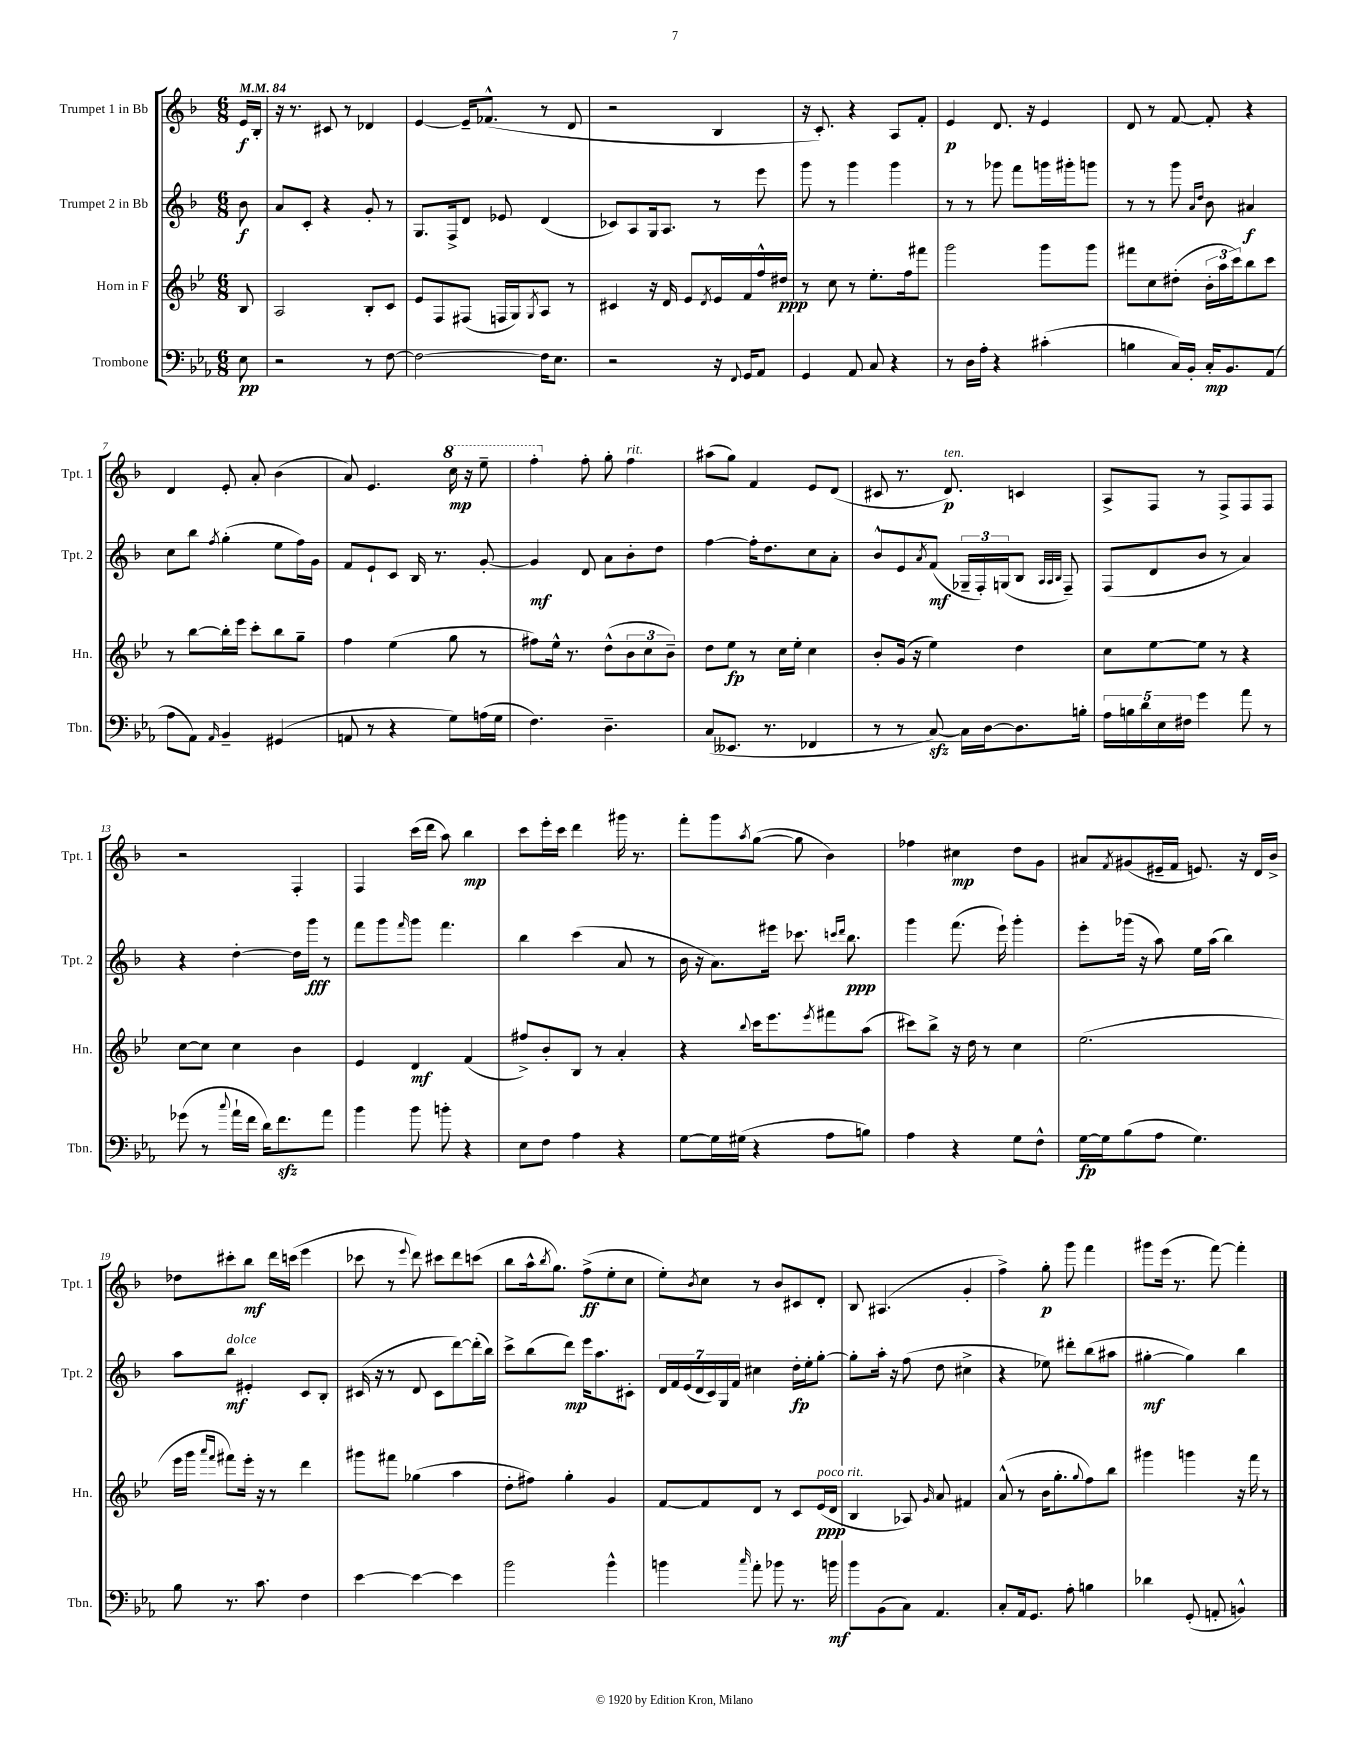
<<
\new StaffGroup <<
\new Staff = "s0" \with { instrumentName = "Trumpet 1 in Bb" shortInstrumentName = "Tpt. 1" } {
    \clef treble \key f \major \numericTimeSignature \time 6/8 \partial 8 \tempo 4 = 84
    e'16\f bes16-. |
    r16 r8. cis'8 r8 des'4 |
    e'4~ e'16-- fes'8.-^( r8 d'8 |
    r2 bes4 |
    r16 c'8.-.) r4 a8 f'8-. |
    e'4\p d'8. r16 e'4 |
    d'8 r8 f'8~ f'8-. r4 |
    d'4 e'8-. a'8-. bes'4( |
    a'8) e'4. \ottava #1 c'''16\mp r16 e'''8-- |
    f'''4-. \ottava #0 f''8-. g''8-. f''4^\markup { \italic "rit." } |
    ais''8( g''8) f'4 e'8 d'8( |
    cis'8 r8. d'8.\p^\markup { \italic "ten." }) c'4 |
    a8-> f8 r8 f8-> f8 f8 |
    r2 f4-. |
    f4 c'''16( d'''16 a''8) bes''4\mp |
    c'''8 e'''16-. c'''16 d'''4 gis'''16 r8. |
    f'''8-. g'''8 \acciaccatura { a''8 } g''8~( g''8 bes'4) |
    fes''4 cis''4\mp d''8 g'8 |
    ais'8 \acciaccatura { f'8 } gis'8( eis'16-- f'16 e'8.) r16 d'16 bes'16-> |
    des''8 cis'''8-. bes''8\mf d'''16 c'''16( e'''4 |
    ces'''8 r8 \appoggiatura { e'''8 } d'''8) cis'''8 d'''8 c'''8( |
    bes''8 a''16-^ \acciaccatura { bes''8 } g''8.) f''8->\ff( e''8-. c''8 |
    e''8-.) \acciaccatura { bes'8 } c''8 r8 bes'8 cis'8 d'8-. |
    bes8 ais4.( g'4-. |
    f''4->) g''8-.\p g'''8 f'''4 |
    gis'''8 e'''16( r8. f'''8~) f'''4-. \bar "|." |
}
\new Staff = "s1" \with { instrumentName = "Trumpet 2 in Bb" shortInstrumentName = "Tpt. 2" } {
    \clef treble \key f \major \numericTimeSignature \time 6/8 \partial 8
    bes'8\f |
    a'8 c'8-. r4 g'8-. r8 |
    g8. f16-> d'8 ees'8 d'4( |
    ces'8) a8 g16 a8. r8 e'''8 |
    g'''8 r8 g'''4 g'''4 |
    r8 r8 ges'''8 f'''8 g'''16 gis'''16-. g'''8 |
    r8 r8 g'''8 \grace { a'16 d''16 } bes'8 ais'4\f |
    c''8 bes''8 \acciaccatura { f''8 } g''4-.( e''8 f''16) g'16 |
    f'8 e'8-! c'8 bes16 r8. g'8~-. |
    g'4\mf d'8 a'8 bes'8-. d''8 |
    f''4~ f''16-. d''8. c''8 a'8-. |
    bes'8-^ e'8 \acciaccatura { a'8 } f'8\mf( \tuplet 3/2 { ges16-- f16-.) g16( } bes8 \grace { a32 a32 bes32 } f8--) |
    f8( d'8 bes'8 r8 a'4) |
    r4 d''4~-. d''16 g'''16\fff r8 |
    f'''8 g'''8 \grace { f'''16 } g'''8 f'''4. |
    bes''4 c'''4( a'8 r8 |
    bes'16 r16 a'8.) eis'''16 ces'''8. \grace { c'''16 d'''16 } bes''8.\ppp |
    g'''4 f'''8.( e'''16-!) g'''4-. |
    e'''8-. ges'''16( r16 a''8) e''16 a''16( bes''4) |
    a''8 bes''8\mf^\markup { \italic "dolce" } eis'4-. c'8 bes8-. |
    cis'16( r16 r8 d'8 cis'8 d'''8~) d'''16-.( bes''16) |
    c'''8-> bes''8( d'''8\mp) e'''16 a''8. cis'8-. |
    \tuplet 7/4 { d'16 f'16 e'16( d'16 c'16) g16 f'16 } cis''4 d''16-.\fp e''16-. g''8~-. |
    g''8-. a''16-. r16 f''8( d''8 cis''4-> |
    r4 ees''8) dis'''8-. bes''8( ais''8 |
    gis''4~-.\mf gis''4) bes''4 \bar "|." |
}
\new Staff = "s2" \with { instrumentName = "Horn in F" shortInstrumentName = "Hn." } {
    \clef treble \key bes \major \numericTimeSignature \time 6/8 \partial 8
    bes8 |
    a2 bes8-. c'8 |
    ees'8 f8 fis8( f16 g16) \acciaccatura { g8 } a8 r8 |
    cis'4 r16 d'16 ees'8 \acciaccatura { d'8 } ees'16 f'16 f''16-^ dis''16\ppp |
    r8 c''8 r8 ees''8.-. f''16 fis'''8 |
    g'''2 g'''8 g'''8 |
    fis'''8 c''8 dis''8-.( \tuplet 3/2 { bes'16-. a''16 c'''16) } bes''8 c'''8 |
    r8 bes''8~ bes''16-. ees'''16 c'''8-. bes''8 g''8-- |
    f''4 ees''4( g''8 r8 |
    fis''8) ees''16-^ r8. d''8-^( \tuplet 3/2 { bes'8 c''8 bes'8--) } |
    d''8 ees''8\fp r8 c''16 ees''16-. c''4 |
    bes'8-. g'16( r16 ees''4) d''4 |
    c''8 ees''8~ ees''8 r8 r4 |
    c''8~ c''8 c''4 bes'4 |
    ees'4 d'4\mf f'4( |
    fis''8->) bes'8-. bes8 r8 a'4-. |
    r4 \appoggiatura { bes''8 } c'''16 ees'''8. \acciaccatura { ees'''8 } fis'''8 a''8( |
    cis'''8) bes''8-> r16 d''16 r8 c''4 |
    ees''2.( |
    ees'''16 g'''16 \grace { a'''16 f'''16 } fis'''8) ees'''16-. r16 r8 d'''4 |
    gis'''8 fis'''8 ges''4( a''4 |
    d''8-. fis''8) g''4-. g'4 |
    f'8~ f'8 d'8 r8 c'8 ees'16\ppp^\markup { \italic "poco rit." }( d'16 |
    bes4 aes8) \grace { g'16 } a'8 fis'4 |
    a'8-^( r8 bes'16 g''8.-. \appoggiatura { g''8 } f''8) bes''8 |
    gis'''4 g'''4 r16 f'''16 r8 \bar "|." |
}
\new Staff = "s3" \with { instrumentName = "Trombone" shortInstrumentName = "Tbn." } {
    \clef bass \key ees \major \numericTimeSignature \time 6/8 \partial 8
    ees8\pp |
    r2 r8 f8~ |
    f2~ f16 ees8. |
    r2 r16 \appoggiatura { f,8 } g,16 aes,8 |
    g,4 aes,8 c8 r4 |
    r8 d16 aes16-. r4 cis'4-.( |
    b4 c16) bes,16-. c16-.\mp bes,8. aes,8( |
    aes8 aes,8) \grace { aes,16 } bes,4-- gis,4( |
    a,8 r8 r4 g8) a16( g16 |
    f4.) d4.-- |
    c8( eeses,8. r8. fes,4 |
    r8 r8 c8~\sfz) c16 d16~ d8. b16-. |
    \tuplet 5/4 { aes16 b16 d'16 ees16 fis16 } g'4 aes'8 r8 |
    ges'8( r8 \appoggiatura { c''8 } aes'16-! f'16 d'16) f'8.\sfz aes'8 |
    bes'4 bes'8 b'8-. r4 |
    ees8 f8 aes4 r4 |
    g8~ g16 gis16( r4 aes8 b8) |
    aes4 r4 g8 f8-^ |
    g16~\fp g16 bes8( aes8 g4.) |
    bes8 r8. c'8. f4 |
    ees'4~ ees'4~ ees'4 |
    bes'2 bes'4-^ |
    b'4 \grace { c''16 } aes'8-. bes'8 r8. b'16\mf |
    bes'8 bes,8( c8) aes,4. |
    c8-. aes,16 g,8. aes8-. b4 |
    des'4 g,8-.( a,8-. b,4-^) \bar "|." |
}
>>
>>
